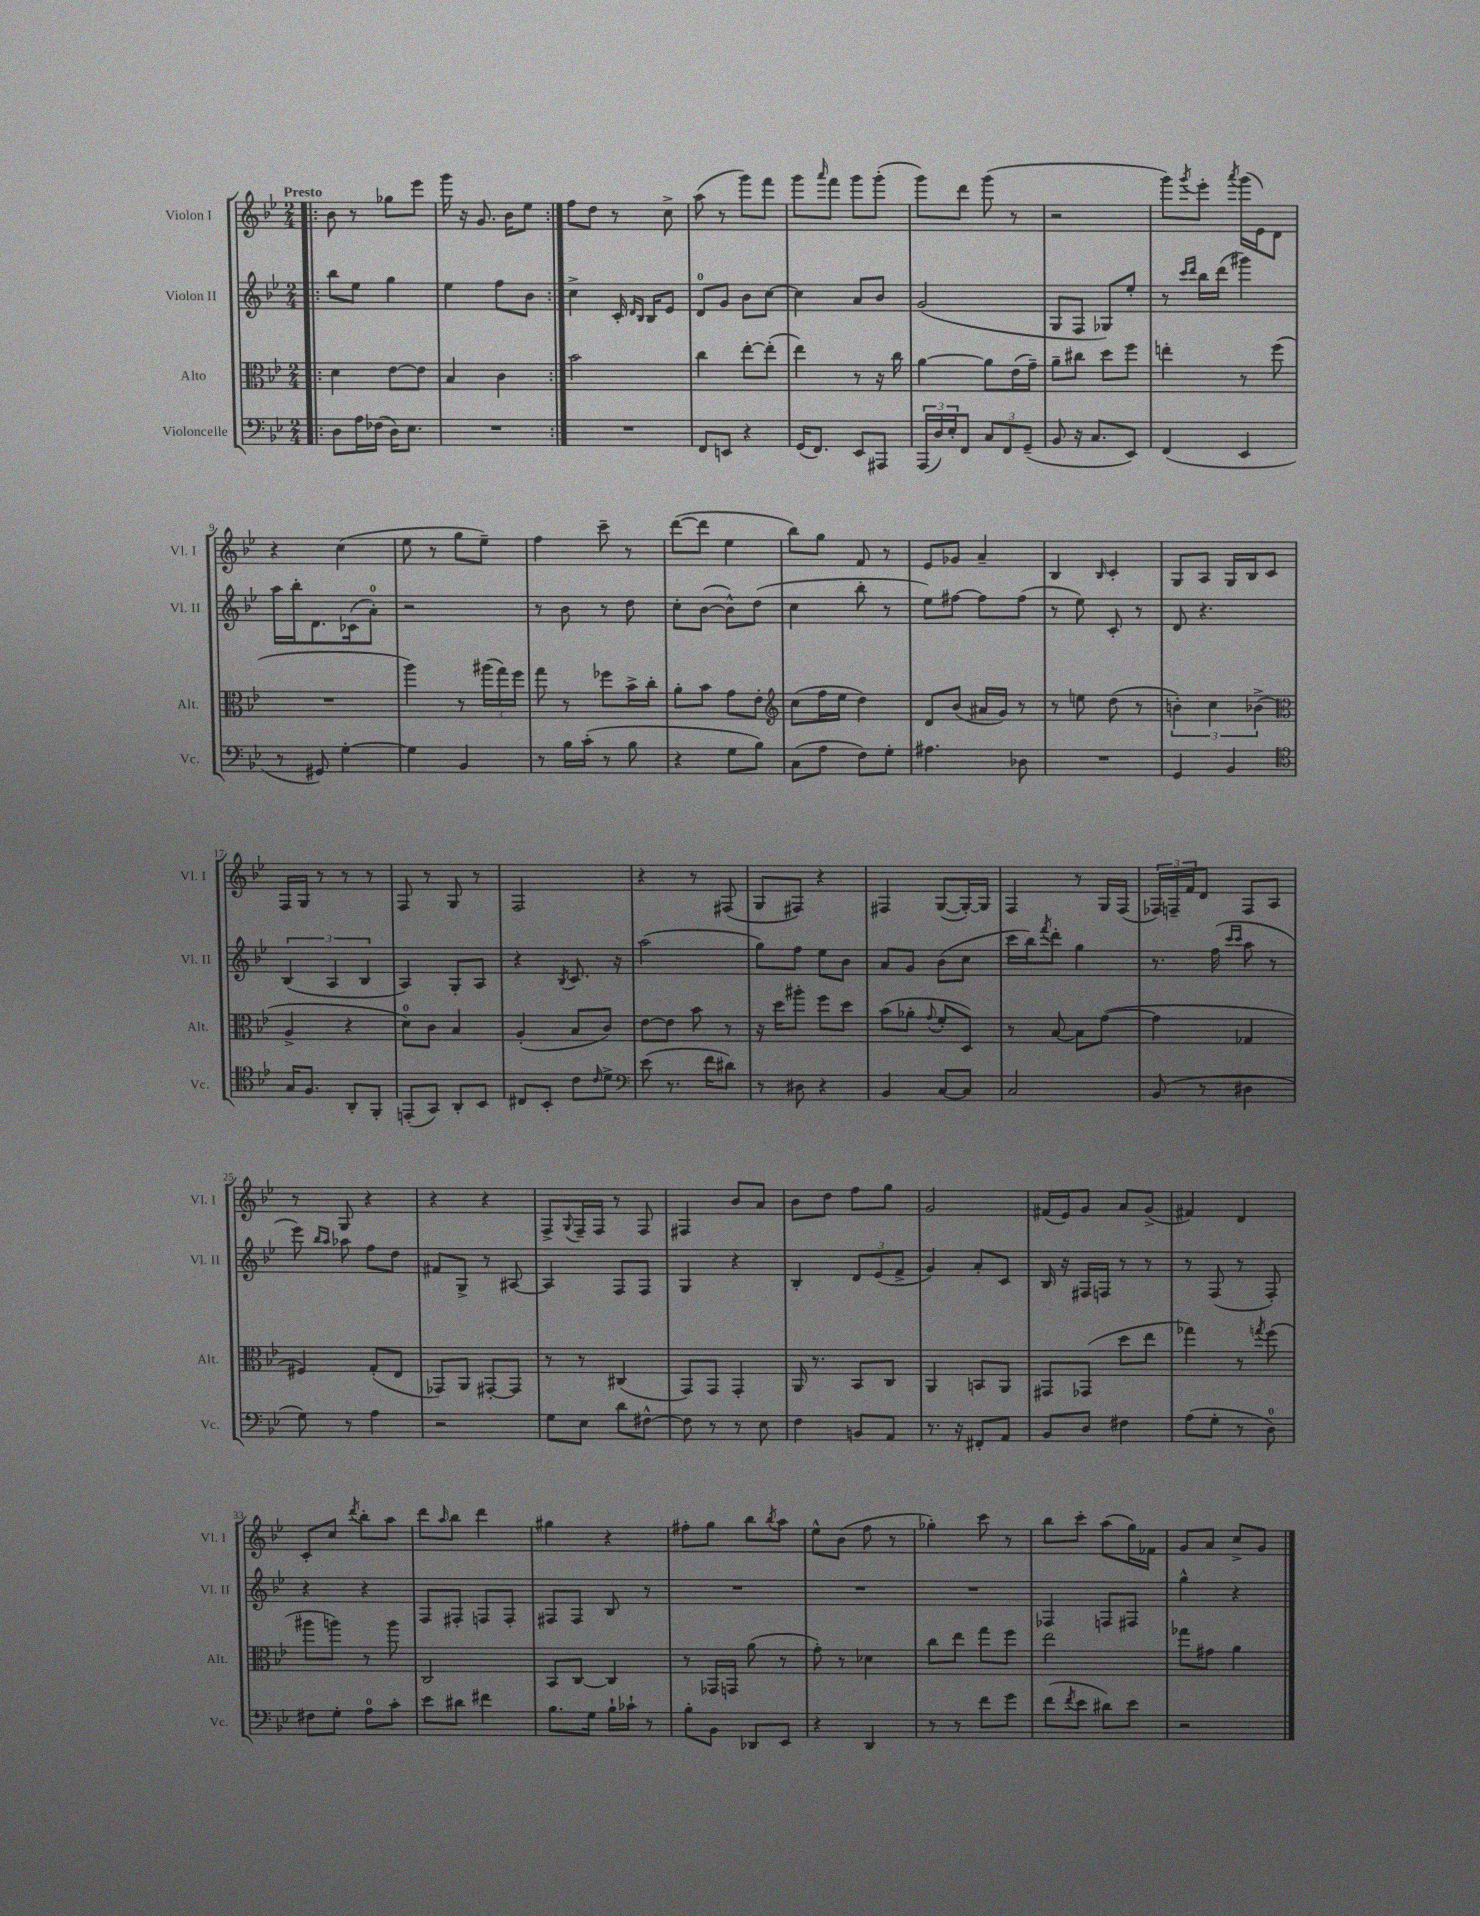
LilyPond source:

<<
\new StaffGroup <<
\new Staff = "s0" \with { instrumentName = "Violon I" shortInstrumentName = "Vl. I" } {
    \clef treble \key bes \major \numericTimeSignature \time 2/4 \tempo "Presto"
    \repeat volta 2 { \bar ".|:" bes'8 r8 ges''8 ees'''8 |
    g'''16 r16 g'8. bes'16 ees''8 | }
    f''8 d''8 r8 c''8-> |
    a''8( r8 g'''8) f'''8 |
    g'''8 \grace { a'''16 } f'''8 g'''8 g'''8-.( |
    g'''8) d'''8 g'''8( r8 |
    r2 |
    g'''8) \acciaccatura { g'''8 } ees'''8-. \acciaccatura { a'''8 } g'''16( ees'16) d'8 |
    r4 c''4( |
    ees''8 r8 g''8 ees''8--) |
    f''4 c'''8-- r8 |
    d'''8~( d'''8 ees''4 |
    bes''8) g''8 f'8 r8 |
    ees'8 ges'8 a'4-- |
    bes4 \grace { bes16 } c'4-. |
    g8 a8 g16 bes16 c'8 |
    f16 g16 r8 r8 r8 |
    f8 r8 g8 r8 |
    f2 |
    r4 r8 fis8( |
    g8 fis8) r4 |
    fis4 g8~( g16~-.) g16 |
    f4 r8 g16 f16( |
    \tuplet 3/2 { fes16) f16-- f'16 } d'8 f8 a8 |
    r8 g8 r4 |
    r4 r4 |
    f8-> \appoggiatura { g8 } f16-- f16 r8 f8 |
    fis4 bes'8 a'8 |
    bes'8 d''8 f''8 g''8 |
    g'2 |
    fis'16( ees'16) g'8 a'8 g'8->( |
    fis'4) d'4 |
    c'8-. c''8 \acciaccatura { d'''8 } bes''8-. a''8 |
    d'''8 \grace { a''16 } bes''8 d'''4 |
    gis''4 r4 |
    fis''8-. g''8 bes''8 \acciaccatura { bes''8 } a''8 |
    ees''8-^ bes'8( f''8 r8 |
    ges''4-.) c'''8 r8 |
    bes''8 c'''8-. a''8( g''16) fes'16 |
    g'8 a'8 c''8-> g'8 \bar "|." |
}
\new Staff = "s1" \with { instrumentName = "Violon II" shortInstrumentName = "Vl. II" } {
    \clef treble \key bes \major \numericTimeSignature \time 2/4
    \repeat volta 2 { \bar ".|:" bes''8 ees''8 g''4 |
    ees''4 f''8 bes'8 | }
    c''4-> c'16-. \grace { d'16 bes16 } bes16 ees'8 |
    d'8-0 g'8 bes'8 c''8~ |
    c''4 a'8 bes'8 |
    g'2( |
    g8 f8 ges8) ees''8-. |
    r8 \grace { c'''16 d'''16 } bes''16 d'''16( gis'''4) |
    a''16 bes''16-. d'8. ces'16( a'8-0-.) |
    r2 |
    r8 bes'8 r8 d''8 |
    c''8-. bes'8~( bes'8-^) d''8( |
    c''4 bes''8-. r8 |
    ees''8) fis''8~ fis''8 fis''8( |
    r8 ees''8) c'8-. r8 |
    d'8 r4. |
    \tuplet 3/2 { bes4( a4 bes4 } |
    a4) g8-. a8 |
    r4 \acciaccatura { bes8 } c'8. r16 |
    a''2( |
    g''8) f''8 ees''8 bes'8 |
    a'8 g'8 bes'8( c''8 |
    c'''16 bes''16) \acciaccatura { f'''8 } d'''8-. g''4 |
    r8. f''16( \grace { c'''16 c'''16 } a''8 r8 |
    ees'''8) \grace { bes''16 a''16 } aes''8 f''8 d''8 |
    fis'8 g8-> r8 ais8~ |
    ais4 f8 f8 |
    g4 r4 |
    bes4-. \tuplet 3/2 { d'8 ees'8( f'8-> } |
    g'4) a'8-. c'8 |
    bes16 r16 fis16 f16 r8 r8 |
    r8 f8( r8 f8-.) |
    r4 r4 |
    f8 fis8-. f8 f8-. |
    fis8 fis8 bes8 r8 |
    R2 |
    R2 |
    R2 |
    fes4 f8 fis8 |
    g''4-^ r4 \bar "|." |
}
\new Staff = "s2" \with { instrumentName = "Alto" shortInstrumentName = "Alt." } {
    \clef alto \key bes \major \numericTimeSignature \time 2/4
    \repeat volta 2 { \bar ".|:" d'4 ees'8~ ees'8 |
    bes4 c'4 | }
    bes'2 |
    c''4 ees''8~-. ees''8-.( |
    ees''4) r8 r16 c''16 |
    a'4~ a'8 ees'16( g'16--) |
    a'8-- cis''8 d''8 f''8 |
    e''4-. r8 f''8( |
    R2 |
    a''4) r8 \tuplet 3/2 { ais''16( g''16) f''16 } |
    g''8 r8 fes''8 bes'16-> c''16-. |
    a'8-. bes'8 g'8 ees'8-. |
    \clef treble c''8( f''16 ees''16 d''4) |
    d'8 bes'8( ais'16 g'16) r8 |
    r8 e''8 d''8( r8 |
    \tuplet 3/2 { b'4-.) c''4 bes'4->( } |
    \clef alto a4-> r4 |
    d'8-0) c'8 bes4 |
    a4-.( bes8 c'8) |
    ees'8~ ees'8 bes'8 r8 |
    r16 d''16 ais''8-. f''8 d''8 |
    bes'8( aes'8-. \appoggiatura { g'8 } f'8-. d8) |
    r8 bes8~ bes8 g'8~( |
    g'4 ges4 |
    fis4) g8-.( ees8 |
    ges,8) a,8 gis,8~-. gis,8 |
    r8 r8 cis4( |
    g,8) g,8 g,4-. |
    a,16 r8. bes,8 c8 |
    a,4 b,8 a,8 |
    gis,8 ges,8( d''8 ees''8 |
    ges''4) r8 \acciaccatura { g''8 } f''8( |
    ais''8 a''8) r8 a''8 |
    c2 |
    bes,8 c8~ c4 |
    r8 ges,16 g,16 a'8( r8 |
    g'8-.) r8 des'4 |
    c''8 ees''8 g''8 f''8 |
    ees''2 |
    ges''8 gis'8 a'4 \bar "|." |
}
\new Staff = "s3" \with { instrumentName = "Violoncelle" shortInstrumentName = "Vc." } {
    \clef bass \key bes \major \numericTimeSignature \time 2/4
    \repeat volta 2 { \bar ".|:" d8 a16 fes16( d16) ees8. |
    R2 | }
    R2 |
    f,8 e,8 r4 |
    g,16( f,8.) ees,8 ais,,8 |
    \tuplet 3/2 { a,,16( d16) ees16-. } f,8 \tuplet 3/2 { c8 f,8 g,8--( } |
    bes,8 r16 c8. ees,8) |
    f,4( ees,4 |
    r8 gis,8) g4~-. |
    g4 bes,4 |
    r8 bes16 c'16-.( r8 bes8 |
    r4 g8 bes8) |
    c8( a8 f8) g8-. |
    ais4. des8 |
    R2 |
    g,4 bes,4 |
    \clef tenor g16 f8. a,8-. f,8-. |
    e,8-.( g,8) a,8-. bes,8 |
    cis8 bes,8-. c'8 \grace { c'16 } d'8-> |
    \clef bass ees'8( r8. f'16 dis'8) |
    r8 dis8 r4 |
    bes,4 c8~ c8 |
    c2 |
    bes,8( r8 dis4 |
    g8) r8 a4 |
    r2 |
    g8 ees8 d'8 fis8~-^ |
    fis8 r8 r8 ees8 |
    f4 b,8 a,8 |
    r8. r16 fis,8-. a,8 |
    bes,8 d8 fis4 |
    a8( g8-. r8 d8-0) |
    fis8 g8-. a8-0 c'8-. |
    ees'8 dis'8 fis'4 |
    bes8. g16 bes16-! ces'16-! r8 |
    bes8-. bes,8 des,8 ees,8 |
    r4 d,4 |
    r8 r8 f'8 g'8 |
    f'8( \acciaccatura { f'8 } ees'8 dis'8) ees'8 |
    r2 \bar "|." |
}
>>
>>
